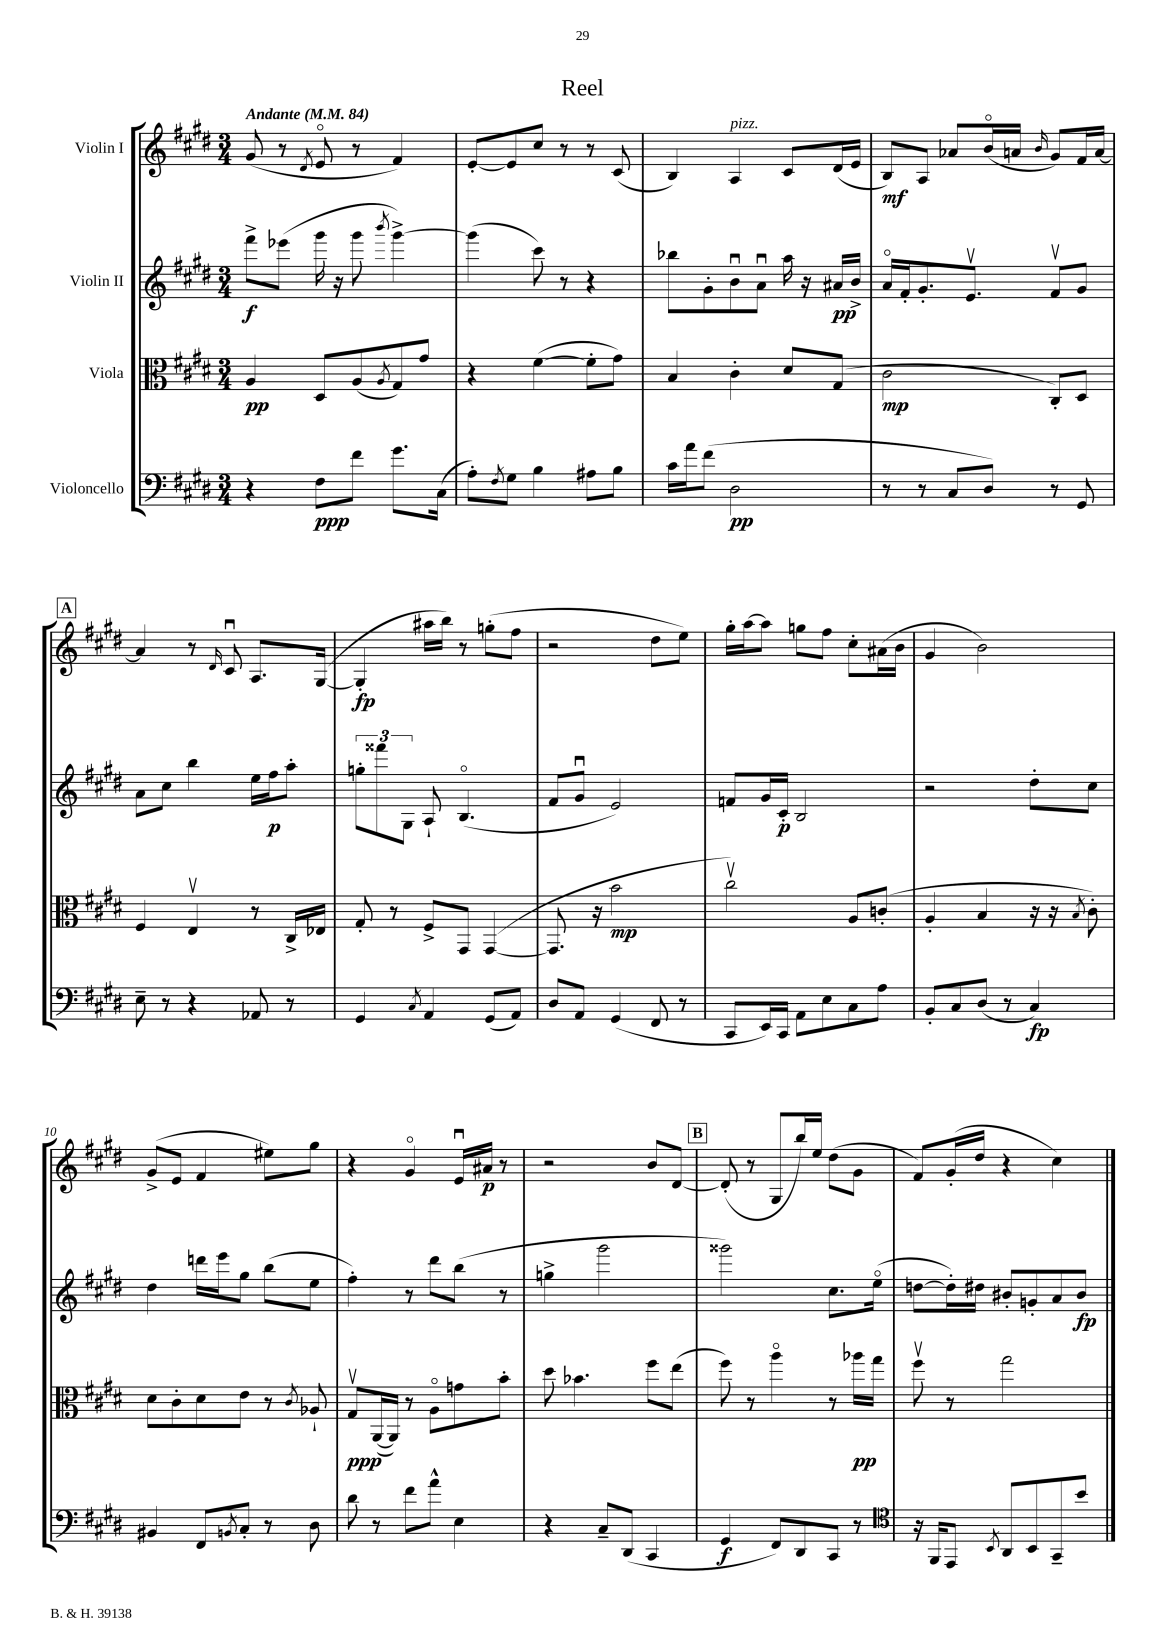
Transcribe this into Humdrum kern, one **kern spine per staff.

**kern	**kern	**kern	**kern
*staff4	*staff3	*staff2	*staff1
*clefF4	*clefC3	*clefG2	*clefG2
*k[f#c#g#d#]	*k[f#c#g#d#]	*k[f#c#g#d#]	*k[f#c#g#d#]
*M3/4	*M3/4	*M3/4	*M3/4
*MM84	*MM84	*MM84	*MM84
4r	4A/	8fff#^\L	(8g#/
.	.	(8eee-\J	8r
.	.	.	8qd#/
8F#\L	8D#/L	16ggg#\	8eo/
.	.	16r	.
8f#\J	(8A/	8ggg#\	8r
.	8qA/	8qbbb/	.
8.g#\L	8G#/)	[4ggg#^\)	4f#/)
.	8g#/J	.	.
(16C#\Jk	.	.	.
=	=	=	=
8A'\L)	4r	(4ggg#\]	[8e'/L
8qF#/	.	.	.
8G#\J	.	.	8e/]
4B\	([4f#\	8ccc#\)	8cc#/J
.	.	8r	8r
8A#\L	8f#'\]L	4r	8r
8B\J	8g#\J)	.	(8c#/
=	=	=	=
16c#\LL	4B/	8bb-\L	4B/)
16a\J	.	.	.
(8f#\J	.	8g#'\	.
2D#\	4c#'\	8bu\	4A/
.	.	8au\J	.
.	8d#/L	16aa\	8c#/L
.	.	16r	.
.	(8G#/J	16a#/LL	(16d#/L
.	.	16b^/JJ	16e/JJ
=	=	=	=
8r	2c#\	16ao/LL	8B/L)
.	.	16f#'/J	.
8r	.	8.g#'/	8A/J
8C#/L	.	.	8a-/L
.	.	8.ev/J	.
8D#/J)	.	.	(16bo/L
.	.	.	16a/JJ
.	.	.	16qqb/
8r	8C#'/L)	8f#v/L	8g#/L)
8GG#/	8D#/J	8g#/J	16f#/L
.	.	.	[16a/JJ
=	=	=	=
8E~\	4F#/	8a\L	4a/]
8r	.	8cc#\J	.
4r	4Ev/	4bb\	8r
.	.	.	16qqd#/
.	.	.	8c#u/
8AA-/	8r	16ee\LL	8.A/L
.	.	16ff#\J	.
8r	16C#^/LL	8aa'\J	.
.	16E-/JJ	.	([16G#/Jk
=	=	=	=
4GG#/	8G#'/	12gg'\L	4G#'/]
.	.	12fff##\	.
.	8r	.	.
.	.	12G#\J	.
8qC#/	.	.	.
4AA/	8F#^/L	8A`/	16aa#\LL
.	.	.	16bb\JJ)
.	8GG#/J	(4.Bo/	8r
(8GG#/L	([4GG#/	.	(8gg'\L
8AA/J)	.	.	8ff#\J
=	=	=	=
8D#/L	8.GG#/]	8f#/L	2r
8AA/J	.	8g#u/J	.
.	16r	.	.
(4GG#/	2b\	2e/)	.
8FF#/	.	.	8dd#\L
8r	.	.	8ee\J)
=	=	=	=
8CC#/L	2cc#v\)	8f/L	16gg#'\LL
.	.	.	[16aa\J
16EE/L)	.	16g#/L	8aa\]J
16CC#/JJ	.	16c#'/JJ	.
8AA\L	.	2B/	8gg\L
8E\	.	.	8ff#\J
8C#\	8A/L	.	8cc#'\L
8A\J	(8c'/J	.	(16a#\L
.	.	.	16b\JJ
=	=	=	=
8BB'/L	4A'/	2r	4g#/
8C#/	.	.	.
(8D#/J	4B/	.	2b\)
8r	.	.	.
4C#/)	16r	8dd#'\L	.
.	16r	.	.
.	8qB/	.	.
.	8c#'\)	8cc#\J	.
=	=	=	=
4BB#/	8d#\L	4dd#\	(8g#^/L
.	8c#'\	.	8e/J
8FF#/L	8d#\	16ddd\LL	4f#/
.	.	16eee\J	.
8qBB/	.	.	.
8C#'/J	8e\J	8gg#\J	.
8r	8r	(8bb\L	8ee#\L)
.	8qc#/	.	.
8D#\	8A-`/	8ee\J	8gg#\J
=	=	=	=
8d#\	8G#v/L	4ff#'\)	4r
8r	([16AA/L	.	.
.	16AA/]JJ)	.	.
8f#\L	8r	8r	4g#o/
8a^^\J	8Ao\L	8ddd#\L	.
4E\	8g\	(8bb\J	16eu/LL
.	.	.	16a#/JJ
.	8b'\J	8r	8r
=	=	=	=
4r	8dd#\	4gg^\	2r
.	4.b-\	.	.
8C#~/L	.	2ggg#\	.
(8DD#/J	.	.	.
4CC#/	8ff#\L	.	8b/L
.	(8ee\J	.	[8d#/J
=	=	=	=
4GG#/	8ff#\)	2ggg##\)	(8d#'/]
.	8r	.	8r
8FF#/L)	4aao\	.	8G#/L
8DD#/	.	.	16bb/L)
.	.	.	16ee/JJ
8CC#/J	8r	8.cc#\L	(8dd#\L
8r	16aa-\LL	.	8g#\J
.	16gg#\JJ	(16eeo\Jk	.
=	=	=	=
*clefC4	*	*	*
16r	8ff#v\	[8dd\L	8f#/L)
16FF#/LK	.	.	.
8EE/J	8r	16dd'\]L)	(16g#'/L
.	.	16dd#\JJ	16dd#/JJ
8qBB/	.	.	.
8AA/L	2gg#\	8b#'/L	4r
8BB/	.	8g'/	.
8GG#~/	.	8a/	4cc#\)
8b/J	.	8b#/J	.
==	==	==	==
*-	*-	*-	*-
